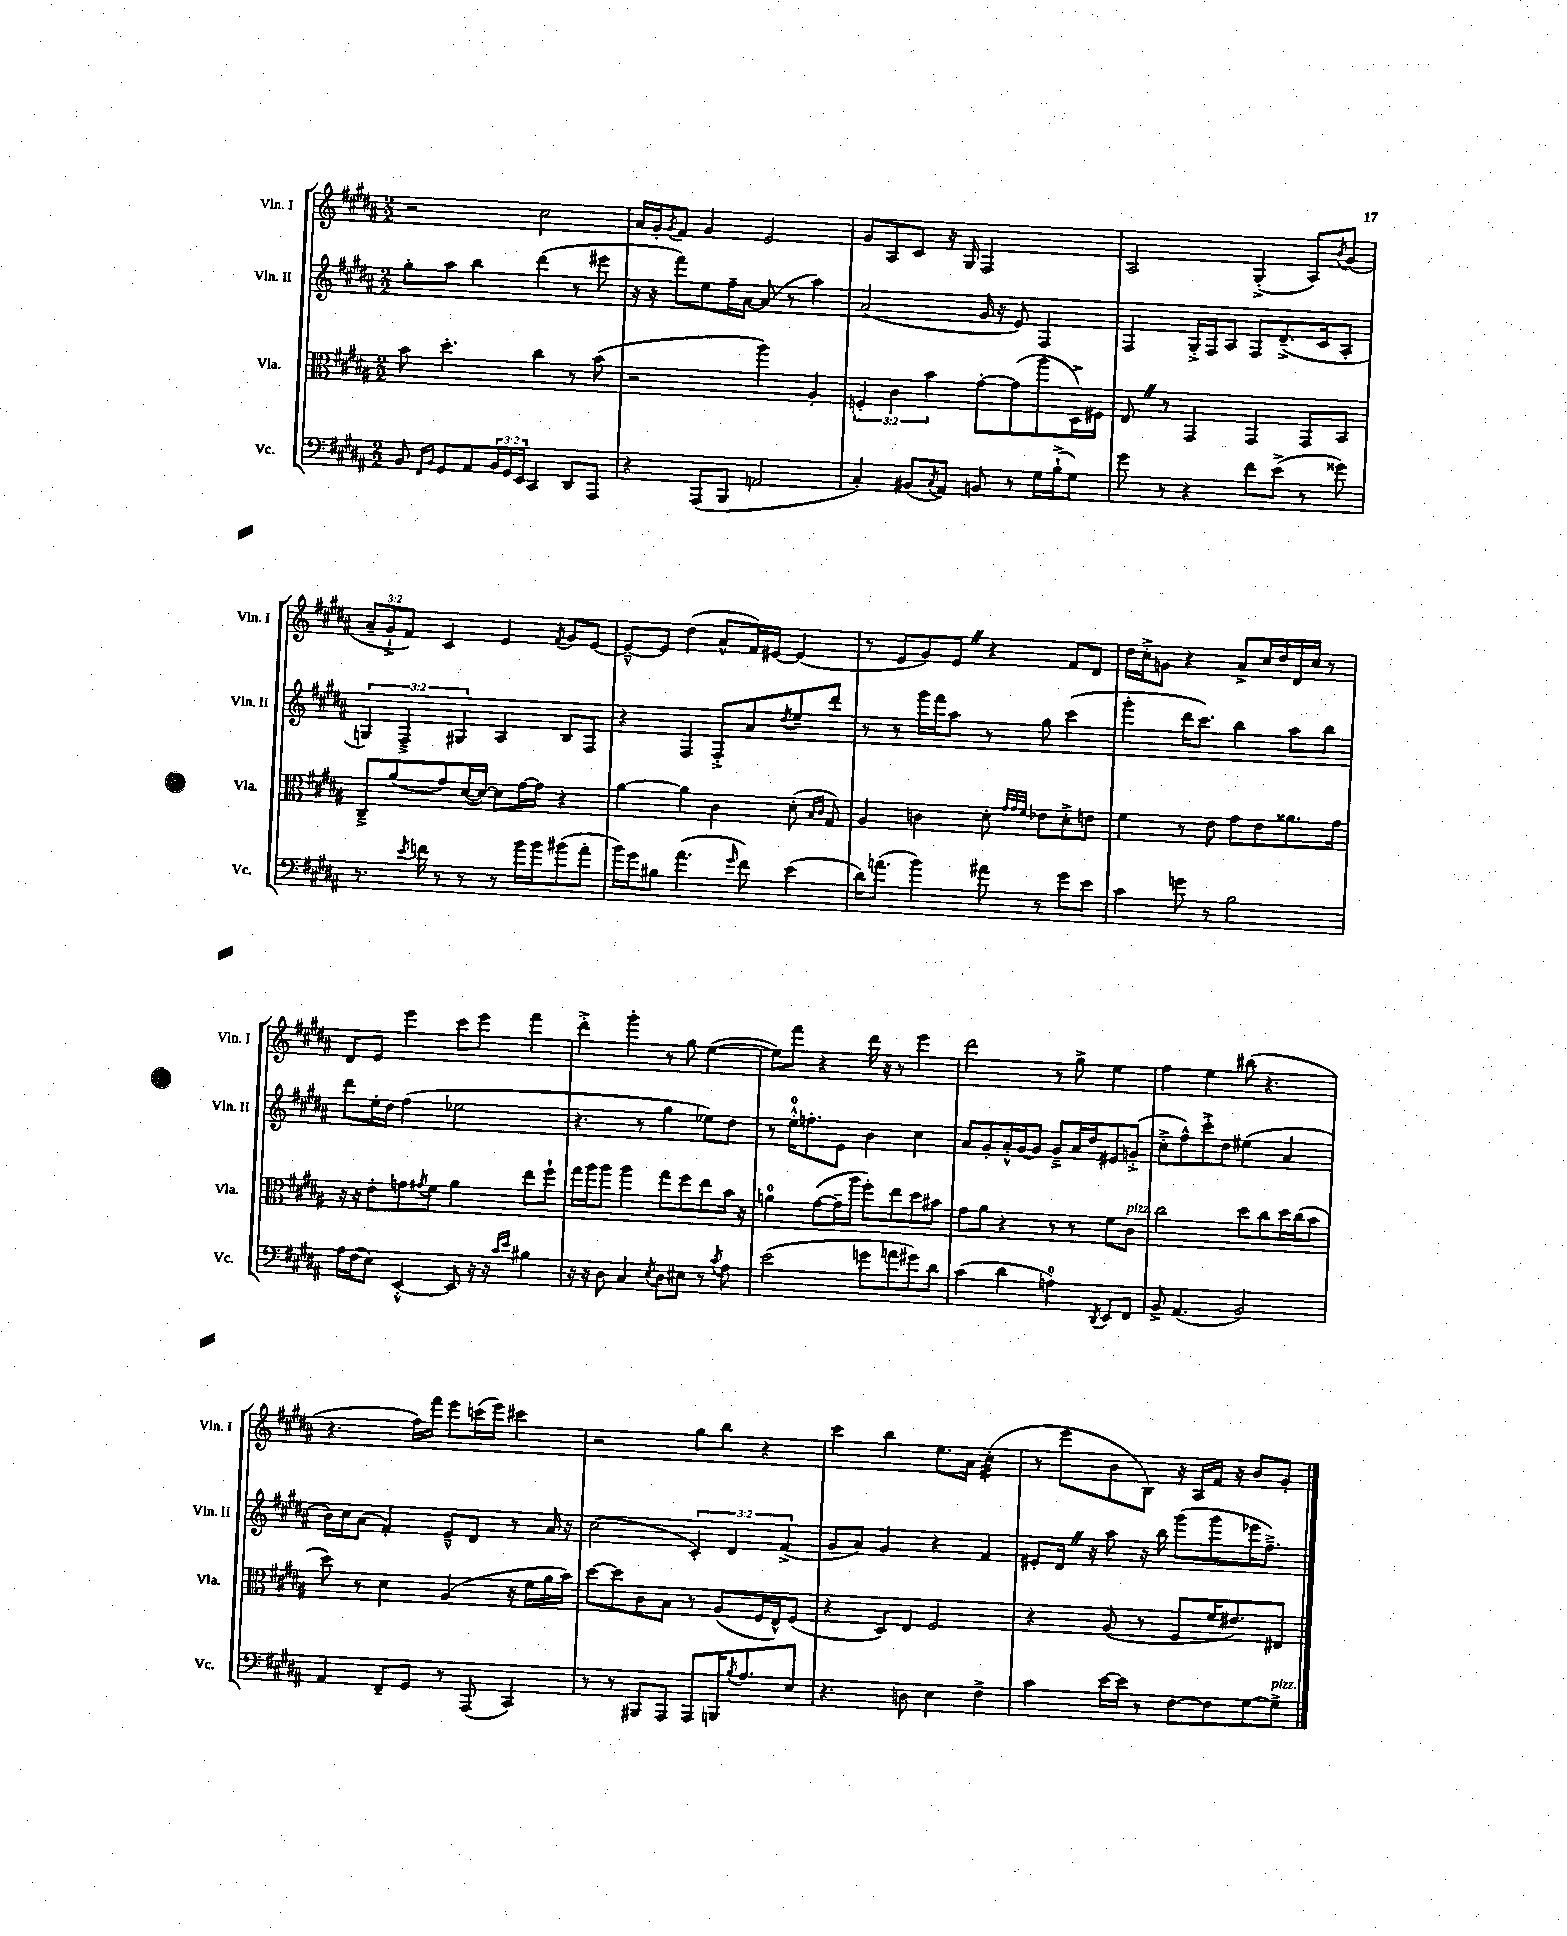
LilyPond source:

<<
\new StaffGroup <<
\new Staff = "s0" \with { instrumentName = "Vln. I" shortInstrumentName = "Vln. I" } {
    \clef treble \key b \major \numericTimeSignature \time 2/2 \override Staff.TupletNumber.text = #tuplet-number::calc-fraction-text
    r2 cis''2 |
    ais'16 gis'16-. \acciaccatura { gis'8 } fis'8 gis'4 e'2 |
    gis'8 ais8 cis'8 r16 gis16 fis2 |
    ais2 gis4-.->( ais8) \acciaccatura { b'8 } gis'8( |
    \tuplet 3/2 { ais'8-- gis'8-!-> fis'8) } cis'4 e'4 \acciaccatura { fis'8 } gis'8 e'8~ |
    e'8~---^ e'8 dis''4( ais'8-^ fis'16) eis'16~ eis'4( |
    r8 e'8 gis'8) e'8 \once \override BreathingSign.text = \markup { \musicglyph "scripts.caesura.straight" } \breathe r4 fis'8 dis'8 |
    dis''16 cis''16-.-> g'8 r4 ais'8-> cis''16 dis''16 dis'16 cis''16 r8 |
    dis'8 e'8 e'''4 cis'''8 e'''8 fis'''4 |
    dis'''4-.-> gis'''4-. r8 gis''8 e''4~( |
    e''8) fis'''8 r4 dis'''16 r16 r8 e'''4 |
    dis'''2 r8 gis''8-> e''4 |
    fis''4 e''4 bis''8( r4. |
    r4. fis''16) fis'''16 e'''8 c'''16( e'''16) cis'''4 |
    r2 gis''8 b''8 r4 |
    cis'''4 b''4 e''8. ais'16 cis''4:32-.( |
    r8 e'''8 b'8 b8) r16 ais16 fis'16 r16 b'8 gis'8-. \bar "|." |
}
\new Staff = "s1" \with { instrumentName = "Vln. II" shortInstrumentName = "Vln. II" } {
    \clef treble \key b \major \numericTimeSignature \time 2/2 \override Staff.TupletNumber.text = #tuplet-number::calc-fraction-text
    gis''8-. ais''8 b''4 dis'''4( r8 eis'''8 |
    r16 r16 fis'''8) e''8 fis''16-- ais'16~ ais'8( r8 ais''4) |
    ais'2( gis'16 r16 e'8) fis4 |
    fis4 gis16-.-> fis16 ais8 fis8 dis'8.--->( cis'16 ais8-. |
    \tuplet 3/2 { g4) fis4---> gis4 } ais4 b8 fis8 |
    r4 fis4 fis8-.-> ais'8 \acciaccatura { dis''8 } e''8-- dis'''8-. |
    r8 r8 gis'''16 fis'''16 ais''8 r8 gis''8 cis'''4( |
    gis'''4-. dis'''16 cis'''8.) b''4 ais''8 b''8 |
    dis'''8 e''16-. dis''16 fis''4( ees''2 |
    r4. r8 gis''4 ees''8) dis''8 |
    r8 e''16-0-.-^ f''8.-. e'8 b'4 cis''4 |
    ais'8 gis'8-. ais'16-.-^ gis'16~ gis'8 gis'8---> ais'16 dis''16 eis'8 g'8-.->( |
    cis''8-.-> fis''8-^) cis'''8-.-> dis''8 eis''4( ais'4 |
    b'16) cis''16 ais'8( fis'4-.) e'8---^ dis'8 r8 ais'16 r16 |
    cis''2( \tuplet 3/2 { cis'4-.) dis'4 fis'4->( } |
    gis'8 ais'8) gis'4 r4 fis'4 |
    eis'8-. dis'16 \once \override BreathingSign.text = \markup { \musicglyph "scripts.caesura.straight" } \breathe r16 ais''8 r16 b''16 gis'''8( gis'''8 ees'''16 fis''8.--->) \bar "|." |
}
\new Staff = "s2" \with { instrumentName = "Vla." shortInstrumentName = "Vla." } {
    \clef alto \key b \major \numericTimeSignature \time 2/2 \override Staff.TupletNumber.text = #tuplet-number::calc-fraction-text
    b'8 dis''4.-. cis''4 r8 b'8( |
    r2 ais''4) ais4-. |
    \tuplet 3/2 { f4-. cis'4 b'4 } gis'8~-. gis'8( ais''8 dis16->) fis16 |
    e8 \once \override BreathingSign.text = \markup { \musicglyph "scripts.caesura.straight" } \breathe r8 gis,4 gis,4 gis,8 b,8 |
    cis8---> ais'8( gis'8) dis'16~( dis'16~) dis'8 gis'16~ gis'16 r4 |
    ais'4~ ais'4 cis'4 dis'8-.( \grace { b16 cis'16 } gis8) |
    ais4 c'4 dis'8-. \grace { gis'32 gis'32 fis'32 } ees'8 dis'8-.-> e'8 |
    fis'4 r8 e'8 gis'8 e'8 aisis'8. gis'16 |
    r16 r16 e'8-. g'8 \acciaccatura { gis'8 } fis'8 ais'4 e''8 fis''8-! |
    gis''16 ais''16 ais''8 ais''4 gis''8 fis''8 e''8 b'16 r16 |
    a'4-0 gis'8~( gis'16-- ais''16 fis''8-.) e''8 dis''8 bis'8 |
    gis'8 ais'8 r4 r8 r8 fis'8 cis'8^\markup { \italic "pizz." } |
    cis''2 dis''8 cis''8 dis''16 cis''16( b'8 |
    dis''8) r8 dis'4 ais4( r16 fis'16 ais'16 b'16) |
    dis''8~ dis''8 cis'8 b8 r8 ais8( fis16 e16-^) fis8( |
    r4 dis8) e8 fis2 |
    r4 ais8( r8 fis8 fis'16 eis'8.) eis8 \bar "|." |
}
\new Staff = "s3" \with { instrumentName = "Vc." shortInstrumentName = "Vc." } {
    \clef bass \key b \major \numericTimeSignature \time 2/2 \override Staff.TupletNumber.text = #tuplet-number::calc-fraction-text
    b,8 \grace { fis,16 b,16 } gis,8 ais,8 \tuplet 3/2 { b,16 gis,16 e,16 } cis,4 dis,8 ais,,8 |
    r4 ais,,8( b,,8 a,2 |
    cis4-.) bis,8( \acciaccatura { cis8 } ais,8) b,8 r8 gis16 b16-!->( gis8) |
    gis'8 r8 r4 fis'8 e'8->( r8 gisis'8) |
    r8. \acciaccatura { e'8 } f'16 r8 r8 r8 b'16 b'16 bis'8( ais'8-. |
    b'16) gis'16 bis8 ais'4.( \grace { gis'16 } fis'8) e'4( |
    dis'16) a'8.( b'4) ais'8 r8 gis'8 e'8 |
    cis'4 g'8 r8 b2 |
    ais16 fis16( e8) e,4~-.-^ e,8 r16 r16 \grace { cis'16 e'16 } bis4 |
    r16 r16 dis8 cis4 \acciaccatura { e8 } dis8 eis8 r8 \acciaccatura { cis'8 } ais8 |
    e'2( g'8 a'8 gis'8) dis'8 |
    cis'4( dis'4 a4-0) \acciaccatura { dis,8 } e,8 fis,8 |
    b,8-> ais,4.( b,2) |
    ais,4 fis,8-- gis,8 r8 ais,,8( cis,4) |
    r8 r8 bis,,8 ais,,8 ais,,8 b,,16 \acciaccatura { b8 } ais8. e8 |
    r4. d8 e4 fis4-> |
    cis'4 e'16~ e'16 r8 fis8~ fis8 gis8~ gis8->^\markup { \italic "pizz." } \bar "|." |
}
>>
>>
\layout { \context { \Score \remove "Bar_number_engraver" } }
